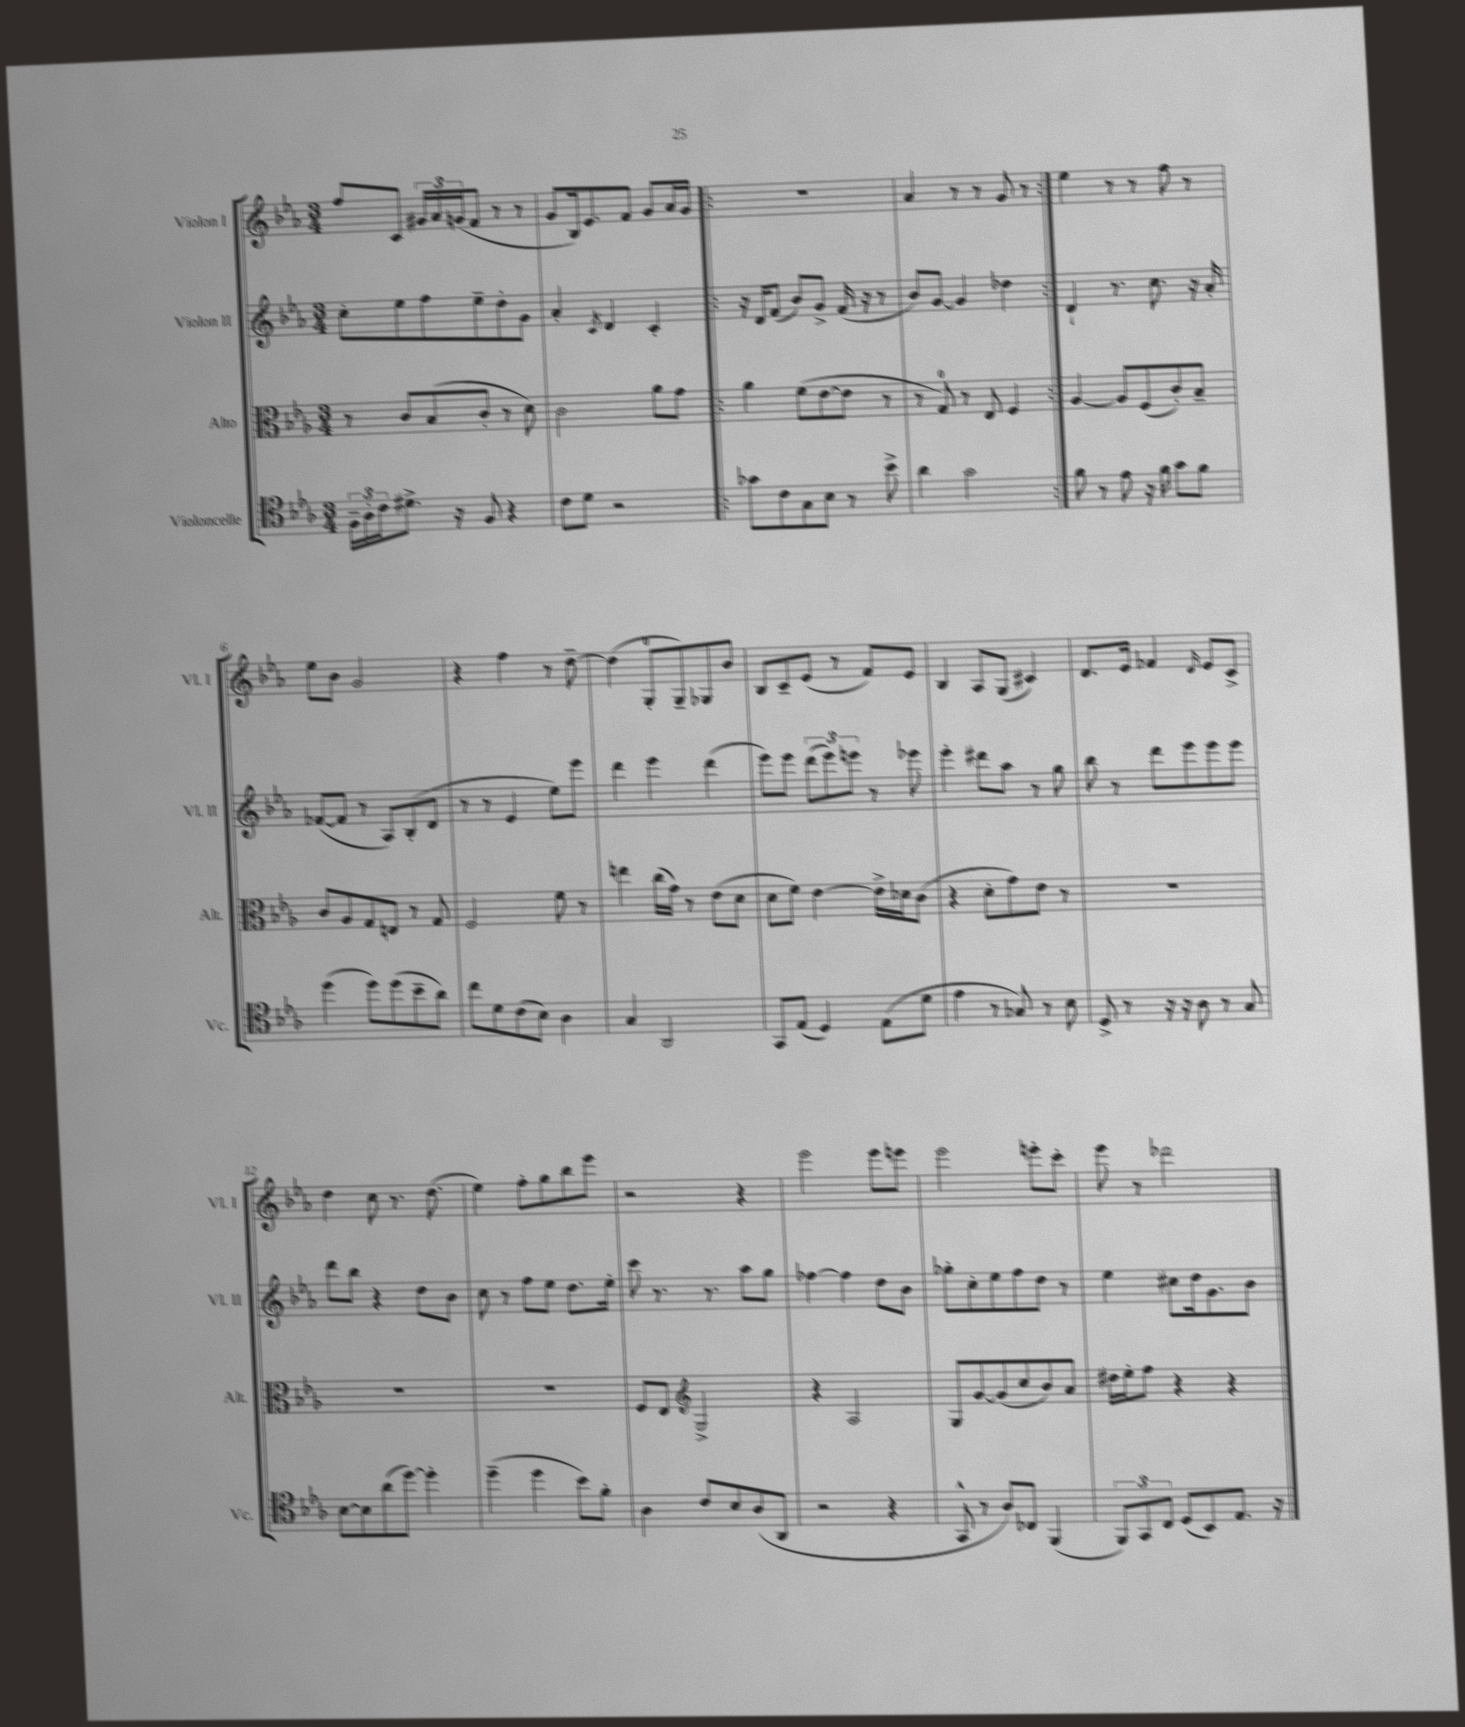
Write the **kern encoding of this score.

**kern	**kern	**kern	**kern
*part4	*part3	*part2	*part1
*staff4	*staff3	*staff2	*staff1
*I"Violoncelle	*I"Alto	*I"Violon II	*I"Violon I
*I'Vc.	*I'Alt.	*I'Vl. II	*I'Vl. I
*clefC4	*clefC3	*clefG2	*clefG2
*k[b-e-a-]	*k[b-e-a-]	*k[b-e-a-]	*k[b-e-a-]
*M3/4	*M3/4	*M3/4	*M3/4
=1	=1	=1	=1
24F~\LL	8r	8cc'\L	8ff/L
24A-'\	.	.	.
24c\J	.	.	.
8.d#X^\J	8c/L	8ee-\	8c/J
.	(8B-/	8ff\	24g#X/LL
.	.	.	24a-/
16r	.	.	.
.	.	.	(24gn/J
8F/	8c'/J	8ee-~\	8f/J
4r	8r	8dd'\	8r
.	8d\)	8g\J	8r
=2	=2	=2	=2
8c\L	2c\	4a-'/	8g/L
8d\J	.	.	16B-/k)
.	.	.	8.e-/
.	.	8qc/	.
2r	.	4d/	.
.	.	.	8f/J
.	8a-\L	4c'/	8g/L
.	8g\J	.	16a-/L
.	.	.	16g/JJ
=3!|:	=3!|:	=3!|:	=3!|:
8g-X\L	4a-\	16r	2.r
.	.	16d/KL	.
8c\	.	(8f/J	.
8G\	(8f\L	8b-/L)	.
8B-\J	[8e-\	8g^/J	.
8r	8e-\J]	(16f/	.
.	.	16r	.
8b-^\	8r	8r	.
=4	=4	=4	=4
4a-\	8r	8b-/L)	4a-/
.	8G/)	[8g/J	.
2g\	8r	4g/]	8r
.	8E-/	.	8r
.	4F/	4dd-X\	8g/
.	.	.	8r
=5:|!	=5:|!	=5:|!	=5:|!
8f\	[4A-/	4d`/	4ee-\
8r	.	.	.
8e-\	8A-/L]	8.r	8r
16r	(8F/	.	8r
16f\	.	8.cc\	.
8g\L	8c'/)	.	8ff\
8f\J	8B-~/J	16r	8r
.	.	16a-'/	.
!!LO:LB:g=z
=6	=6	=6	=6
(4dd\	8c/L	([8f-X/L	8ee-\L
.	8A-/	8f-/J]	8b-\J
8dd\L)	8G/	8r	2g/
(8dd\	8En/J	8A-/L)	.
8b-~\	8r	(8B-'/	.
8a-\J)	8G/	8d/J	.
=7	=7	=7	=7
8cc\L	2F/	8r	4r
8d\	.	8r	.
(8c\	.	4e-/	4ff\
8B-\J)	.	.	.
4A-\	8f\	8ee-\L)	8r
.	8r	8eee-\J	[8dd~\
=8	=8	=8	=8
4G/	4een\	4ddd\	(4dd\]
2AA-/	(16cc\LL	4eee-\	8G'/L
.	16g\JJ)	.	.
.	8r	.	8G~/)
.	(8e-\L	(4ddd\	8G-X/
.	8d\J	.	8b-/J
=9	=9	=9	=9
8GG/L	8d\L	8eee-\L)	8B-/L
(8E-/J	8f\J)	8eee-\J	8c~/
4D/)	[4e-\	(12ddd\L	(8e-/J
.	.	12eee-\)	.
.	.	.	8r
.	.	12eeen\J	.
(8E-\L	16e-^\LL]	8r	8f/L)
.	16d-X\J	.	.
8d\J	(8c\J	8eee-X\	8e-/J
=10	=10	=10	=10
4e-\	4r	4eee-'\	4B-/
8r	8d'\L	8ddd#X\L	8A-/L
8G-X/)	8g\)	8aa-\J	(8G/J
8r	8e-\J	8r	4c#X/)
8B-\	8r	8gg\	.
=11	=11	=11	=11
8D^/	2.r	8bb-\	8.d/L
8r	.	8r	.
.	.	.	16e-/Jk
16r	.	8ddd\L	4f-X/
16r	.	.	.
8A-\	.	8eee-\	.
.	.	.	16qqd/
8r	.	8eee-\	8e-/L
8G/	.	8eee-\J	8c^/J
!!LO:LB:g=z
=12	=12	=12	=12
[8B-\L	2.r	8ddd\L	4dd\
8B-\]	.	8bb-\J	.
(8a-\	.	4r	8cc\
[8dd\J)	.	.	8.r
4dd'\]	.	8dd\L	.
.	.	.	(8.dd\
.	.	8b-\J	.
=13	=13	=13	=13
(4dd~\	2.r	8cc\	4ee-\)
.	.	8r	.
4dd\	.	8ff\L	8ff'\L
.	.	8ee-\J	8gg\
8b-\L)	.	8.dd\L	8bb-\
8f'\J	.	.	8eee-\J
.	.	16ee-'\Jk	.
=14	=14	=14	=14
4A-\	8F/L	8ccc\	2r
.	8E-/J	8.r	.
*	*clefG2	*	*
8c/L	2G^/	.	.
.	.	8.r	.
8B-/	.	.	.
(8A-/	.	8aa-\L	4r
8AA-/J	.	8gg\J	.
=15	=15	=15	=15
2r	4r	[4ff-X\	2eee-\
.	2A-/	4ff-\]	.
4r	.	8dd\L	8eee-\L
.	.	8b-\J	8eeen\J
=16	=16	=16	=16
8GG^^/	8G/L	8gg-X'\L	2eee-\
8r	[8g/	8cc'\	.
8A-/L)	(8g/]	8ee-\	.
8C-X/J	8cc/	8ff\	.
(4FF/	8b-/)	8dd\J	8eeen'\L
.	8a-/J	8r	8ccc'\J
=17	=17	=17	=17
12FF/L)	16dd#X\LL	4ee-\	8eee-\
.	16ee-'\J	.	.
12GG/	.	.	.
.	8ff\J	.	8r
12C/J	.	.	.
(8D/L	4r	8cc#X\L	2ddd-X\
8BB-/)	.	16dd\k	.
.	.	8.g\	.
8.E-/J	4r	.	.
.	.	8b-\J	.
16r	.	.	.
==	==	==	==
*-	*-	*-	*-
